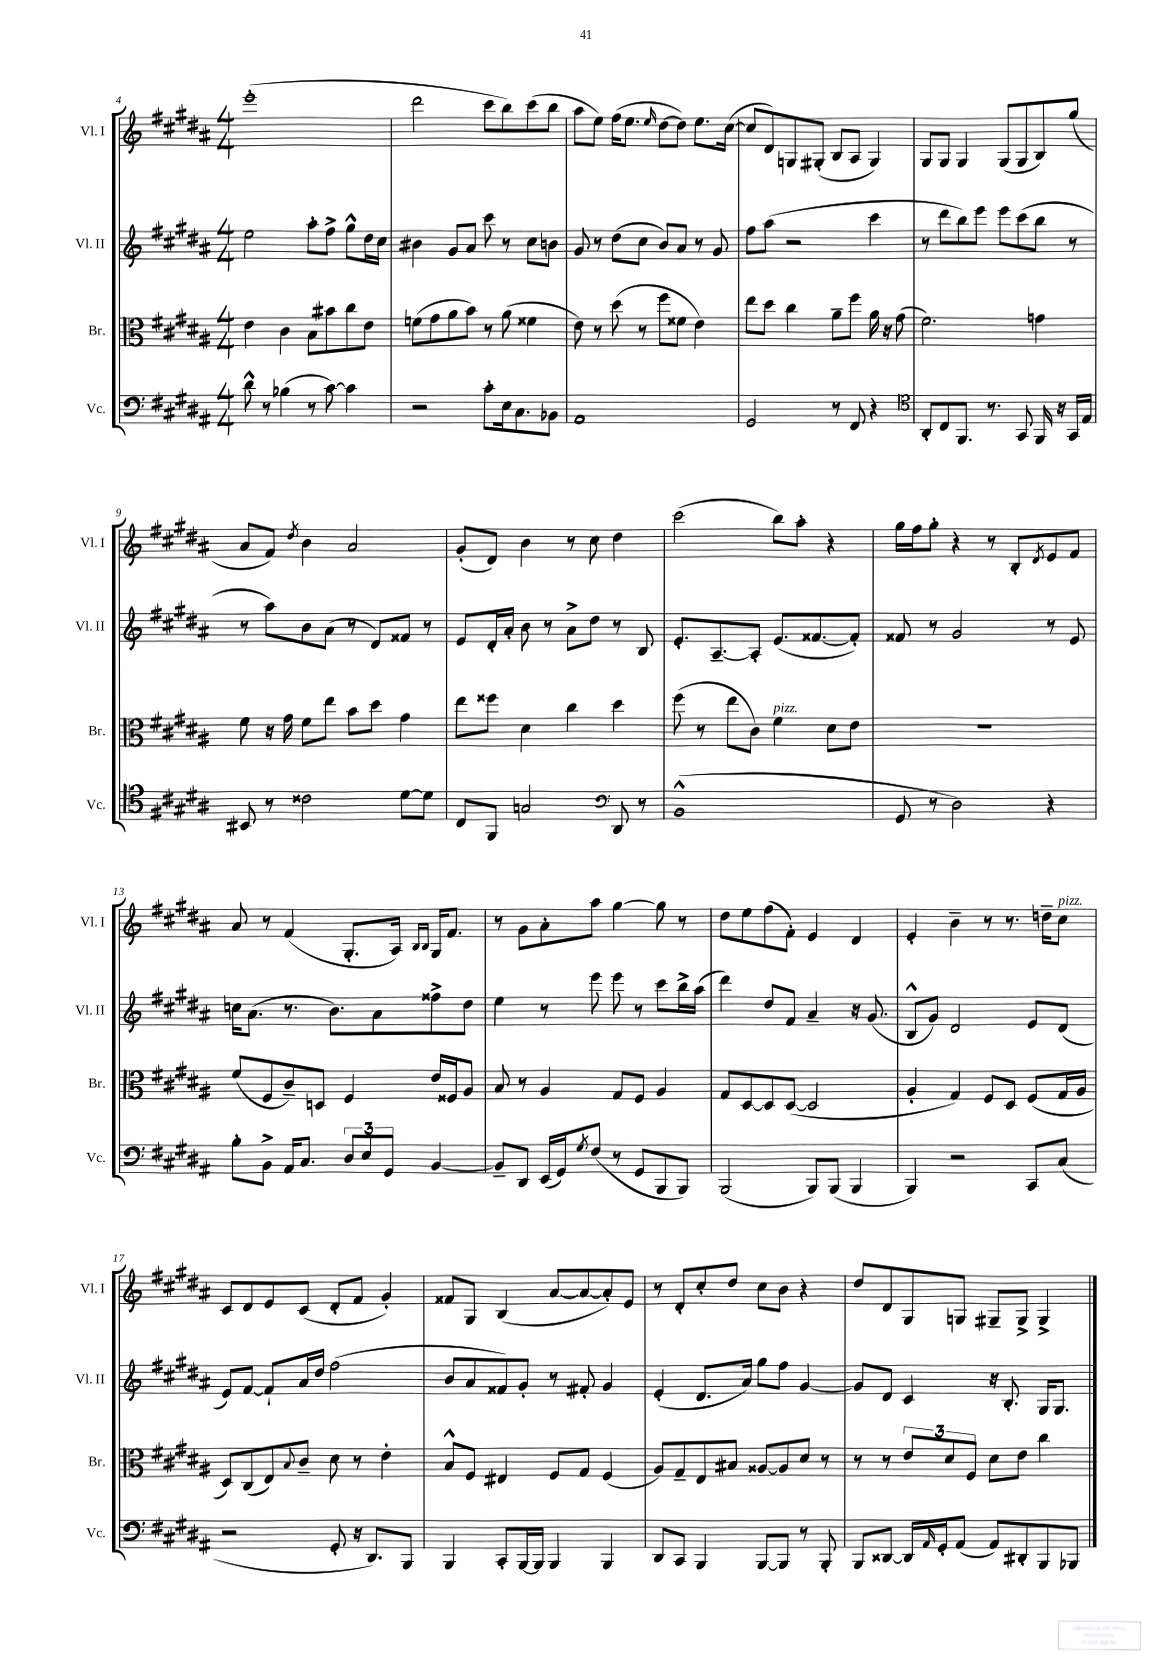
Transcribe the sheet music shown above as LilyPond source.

<<
\new StaffGroup <<
\new Staff = "s0" \with { instrumentName = "Vl. I" shortInstrumentName = "Vl. I" } {
    \clef treble \key b \major \numericTimeSignature \time 4/4
    e'''1-.( |
    dis'''2 cis'''8 b''8) cis'''8( b''8 |
    ais''8 e''8) fis''16( e''8. \grace { e''16 } dis''8~ dis''8) e''8. cis''16~( |
    cis''8 dis'8) g8 gis8-.( b8 ais8 gis4) |
    gis8 gis8 gis4 gis8( gis8 b8) gis''8( |
    ais'8 fis'8) \acciaccatura { dis''8 } b'4 ais'2 |
    gis'8-.( dis'8) b'4 r8 cis''8 dis''4 |
    cis'''2( b''8) ais''8-. r4 |
    gis''16 fis''16 gis''8-. r4 r8 b8-. \acciaccatura { dis'8 } e'8 fis'8 |
    ais'8 r8 fis'4( gis8.-. ais16) \grace { b16 b16 } gis16 fis'8. |
    r8 gis'8 ais'8-. ais''8 gis''4~ gis''8 r8 |
    dis''8 e''8 fis''8( fis'8-.) e'4 dis'4 |
    e'4-. b'4-- r8 r8. d''16-- cis''8^\markup { \italic "pizz." } |
    cis'8 dis'8 e'8 cis'8( dis'8-. fis'8 gis'4-.) |
    fisis'8 gis8 b4( ais'8~ ais'8~ ais'8-.) e'8 |
    r8 dis'8-. cis''8-. dis''8 cis''8 b'8 r4 |
    dis''8 dis'8 gis8 g8 gis8-- gis8-> gis4-> \bar "|." |
}
\new Staff = "s1" \with { instrumentName = "Vl. II" shortInstrumentName = "Vl. II" } {
    \clef treble \key b \major \numericTimeSignature \time 4/4
    e''2 ais''8-. fis''8-> gis''8-^ dis''16 cis''16 |
    bis'4 gis'8 ais'8 cis'''8 r8 cis''8 b'8 |
    gis'8 r8 dis''8( cis''8 b'8) ais'8 r8 gis'8 |
    fis''8 ais''8( r2 cis'''4 |
    r8 dis'''8 b''8) e'''8 e'''8 cis'''8( b''8 r8 |
    r8 ais''8) b'8 ais'8( r8 dis'8) fisis'8 r8 |
    e'8 dis'16-. ais'16-. b'8 r8 ais'8-> dis''8 r8 b8 |
    e'8.-. ais8.~-- ais8-. e'8.( fisis'8.~ fisis'8-.) |
    fisis'8 r8 gis'2 r8 e'8 |
    c''16 ais'8.( r8. b'8.) ais'8 fisis''8-> dis''8 |
    e''4 r8 e'''8 e'''8 r8 cis'''8 b''16-> ais''16( |
    dis'''4) dis''8 fis'8 ais'4-- r16 gis'8.( |
    b8-^ gis'8) dis'2 e'8 dis'8( |
    e'8) fis'8~ fis'8-! ais'16 dis''16 fis''2( |
    b'8 ais'8 fisis'8) gis'8-. r8 fis'8-. gis'4 |
    e'4-.( dis'8. ais'16) gis''8 fis''8 gis'4~ |
    gis'8 dis'8 cis'4 r16 b8.-. gis16 gis8. \bar "|." |
}
\new Staff = "s2" \with { instrumentName = "Br." shortInstrumentName = "Br." } {
    \clef alto \key b \major \numericTimeSignature \time 4/4
    e'4 cis'4 b8 bis'8 cis''8 e'8 |
    f'8( gis'8 ais'8 b'8) r8 ais'8( fisis'4 |
    e'8) r8 dis''8( r8 fis''8 fisis'8 e'4) |
    e''8 dis''8 cis''4 ais'8-- fis''8 ais'16 r16 gis'8( |
    fis'2.) g'4 |
    fis'8 r16 gis'16 fis'8 e''8 b'8 dis''8 gis'4 |
    e''8 fisis''8 dis'4 cis''4 dis''4 |
    fis''8( r8 e''8 cis'8) fis'4^\markup { \italic "pizz." } dis'8 e'8 |
    R1 |
    fis'8( fis8 cis'8--) d8 fis4 e'16 fisis16 ais8 |
    b8 r8 ais4 gis8 fis8 ais4 |
    gis8 dis8~ dis8 dis8~( dis2 |
    ais4-. gis4) fis8 dis8 fis8( gis16 ais16 |
    dis8) cis8( e8) \appoggiatura { b8 } cis'8-- dis'8 r8 e'4-. |
    b8-^ fis8 eis4 fis8 gis8 fis4( |
    ais8) gis8-- e8 bis8 aisis8~ aisis8 dis'8 r8 |
    r8 r8 \tuplet 3/2 { e'8 dis'8 fis8 } dis'8 e'8 cis''4 \bar "|." |
}
\new Staff = "s3" \with { instrumentName = "Vc." shortInstrumentName = "Vc." } {
    \clef bass \key b \major \numericTimeSignature \time 4/4
    dis'8-^ r8 bes4( r8 cis'8~) cis'4 |
    r2 cis'8-. e16 cis8. bes,8 |
    ais,1 |
    gis,2 r8 fis,8 r4 |
    \clef tenor ais,8-. cis8 fis,8. r8. gis,8 fis,16 r16 gis,16 e16 |
    bis,8 r8 cisis'2 dis'8~ dis'8 |
    cis8 fis,8 g2 \clef bass dis,8 r8 |
    b,1-^( |
    gis,8 r8 dis2) r4 |
    b8-. b,8-> ais,16 cis8. \tuplet 3/2 { dis8 e8 gis,8 } b,4~ |
    b,8-- dis,8 e,16( gis,16) \acciaccatura { gis8 } fis8( r8 gis,8 b,,8 b,,8) |
    b,,2( b,,8) b,,8( b,,4 |
    b,,4) r2 cis,8 cis8( |
    r2 gis,8-. r16 dis,8.) b,,8 |
    b,,4 cis,8-. b,,16~ b,,16 b,,4 b,,4 |
    dis,8 cis,8 b,,4 b,,8~ b,,8 r8 b,,8-. |
    b,,8 disis,8~ disis,16 \grace { ais,16 } gis,16-. ais,8( ais,8) dis,8-. b,,8 bes,,8 \bar "|." |
}
>>
>>
\layout { \context { \Score currentBarNumber = #4 } }
